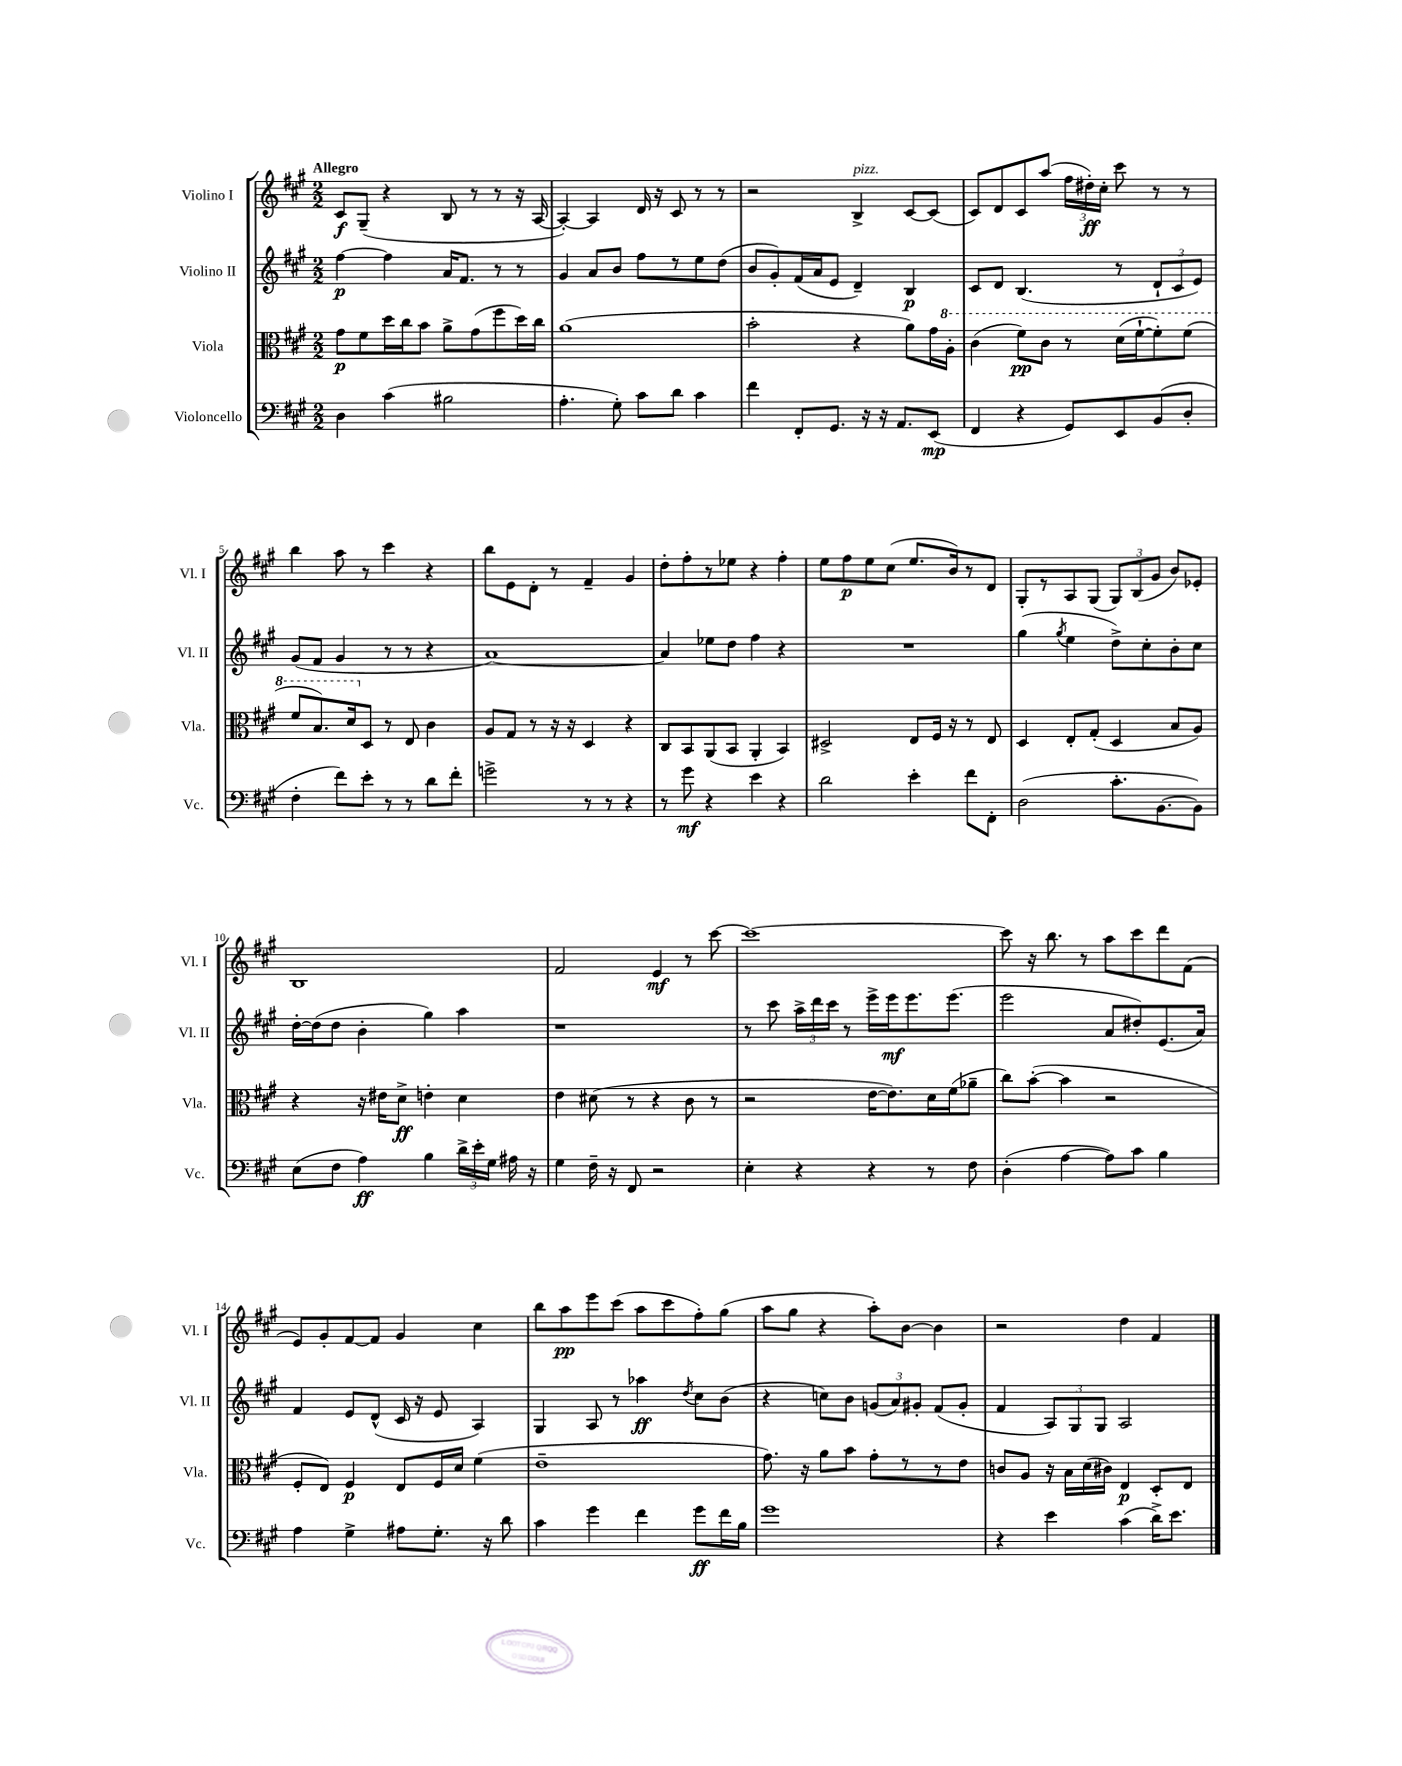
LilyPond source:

<<
\new StaffGroup <<
\new Staff = "s0" \with { instrumentName = "Violino I" shortInstrumentName = "Vl. I" } {
    \clef treble \key a \major \numericTimeSignature \time 2/2 \tempo "Allegro"
    \autoBeamOff cis'8[\f gis8]--( r4 b8 r8 r8 r16 a16~ |
    a4~-.) a4 d'16 r16 cis'8 r8 r8 |
    r2 b4->^\markup { \italic "pizz." } cis'8[~ cis'8]( |
    cis'8[) d'8 cis'8 a''8]( \tuplet 3/2 { fis''16[ dis''16-.\ff) cis''16]-. } cis'''8 r8 r8 |
    b''4 a''8 r8 cis'''4 r4 |
    b''8[ e'8 d'8]-. r8 fis'4-- gis'4 |
    d''8[-. fis''8-. r8 ees''8] r4 fis''4-. |
    e''8[ fis''8\p e''8 cis''8]( e''8.[ b'16) r8 d'8] |
    gis8[-. r8 a8 gis8]( \tuplet 3/2 { gis8[) b8( gis'8] } b'8[) ees'8]-. |
    b1 |
    fis'2 e'4\mf r8 cis'''8~ |
    cis'''1~ |
    cis'''8 r16 b''8. r8 a''8[ cis'''8 d'''8 fis'8]( |
    e'8[) gis'8-. fis'8~ fis'8] gis'4 cis''4 |
    b''8[ a''8\pp e'''8 cis'''8]( a''8[ cis'''8 fis''8-.) gis''8]( |
    a''8[ gis''8] r4 a''8[-.) b'8]~ b'4 |
    r2 d''4 fis'4 \bar "|." |
}
\new Staff = "s1" \with { instrumentName = "Violino II" shortInstrumentName = "Vl. II" } {
    \clef treble \key a \major \numericTimeSignature \time 2/2
    \autoBeamOff fis''4~\p fis''4 a'16[ fis'8.] r8 r8 |
    gis'4 a'8[ b'8] fis''8[ r8 e''8 d''8]( |
    b'8[ gis'8-.) fis'16( a'16 e'8] d'4--) b4\p |
    cis'8[ d'8] b4.( r8 \tuplet 3/2 { d'8[-! cis'8 e'8]) } |
    gis'8[( fis'8] gis'4 r8 r8 r4 |
    a'1~) |
    a'4 ees''8[ d''8] fis''4 r4 |
    R1 |
    gis''4( \acciaccatura { gis''8 } e''4 d''8[->) cis''8-. b'8-. cis''8] |
    d''16[~-. d''16( d''8] b'4-. gis''4) a''4 |
    r1 |
    r8 cis'''8 \tuplet 3/2 { a''16[-> d'''16 cis'''16] } r8 e'''16[-> e'''16\mf e'''8. e'''8.]( |
    e'''2 a'8[ dis''8-.) e'8.( a'16]) |
    fis'4 e'8[ d'8]-^( cis'16 r16 e'8 a4) |
    gis4 a8 r8 aes''4\ff \acciaccatura { d''8 } cis''8[ b'8]( |
    r4 c''8[) b'8] \tuplet 3/2 { g'8[( a'8) gis'8]-. } fis'8[( gis'8]-. |
    fis'4 \tuplet 3/2 { a8[) gis8 gis8] } a2 \bar "|." |
}
\new Staff = "s2" \with { instrumentName = "Viola" shortInstrumentName = "Vla." } {
    \clef alto \key a \major \numericTimeSignature \time 2/2
    \autoBeamOff gis'8[\p fis'8 d''16 cis''16 b'8] a'8[-> gis'8( fis''8 d''16) cis''16] |
    a'1( |
    b'2-. r4 a'8[) gis'16 \ottava #1 a'16]-. |
    cis''4( fis''8[\pp) cis''8] r8 d''16[( fis''16~-! fis''8-.) fis''8]( |
    fis''8[ b'8.) d''16 \ottava #0 d8] r8 e8 cis'4 |
    a8[ gis8] r8 r16 r16 d4 r4 |
    cis8[ b,8 a,8( b,8] a,4-. b,4) |
    dis2-> e8[ fis16] r16 r8 e8 |
    d4 e8[-. gis8]-.( d4 b8[ a8]) |
    r4 r16 eis'16[ d'8]->\ff e'4-. d'4 |
    e'4 dis'8( r8 r4 cis'8 r8 |
    r2 e'16[~ e'8.) d'16 fis'16( aes'8]-- |
    cis''8[) b'8]~-.( b'4 r2 |
    fis8[-. e8]) fis4\p e8[ fis16 d'16] fis'4( |
    e'1-- |
    gis'8.) r16 a'8[ b'8] gis'8[-. r8 r8 e'8] |
    c'8[ a8] r16 b16[ d'16( cis'16]) e4\p d8[-. e8] \bar "|." |
}
\new Staff = "s3" \with { instrumentName = "Violoncello" shortInstrumentName = "Vc." } {
    \clef bass \key a \major \numericTimeSignature \time 2/2
    \autoBeamOff d4 cis'4( bis2 |
    a4.-. gis8-.) cis'8[ d'8] cis'4 |
    fis'4 fis,8[-. gis,8.] r16 r16 a,8.[ e,8]\mp( |
    fis,4 r4 gis,8[) e,8 b,8( d8]-. |
    fis4-. fis'8[) e'8]-. r8 r8 d'8[ fis'8]-. |
    g'2-> r8 r8 r4 |
    r8 gis'8\mf r4 e'4 r4 |
    d'2 e'4-. fis'8[ fis,8]-. |
    d2( cis'8.[-. b,8.~ b,8]) |
    e8[( fis8] a4\ff) b4 \tuplet 3/2 { d'16[-> e'16-. gis16] } ais16 r16 |
    gis4 fis16-- r16 fis,8 r2 |
    e4-. r4 r4 r8 fis8 |
    d4-.( a4~ a8[) cis'8] b4 |
    a4 gis4-> ais8[ gis8.]-. r16 d'8 |
    cis'4 gis'4 fis'4 gis'8[\ff fis'16 b16] |
    gis'1 |
    r4 e'4 cis'4( d'16[->) e'8.] \bar "|." |
}
>>
>>
